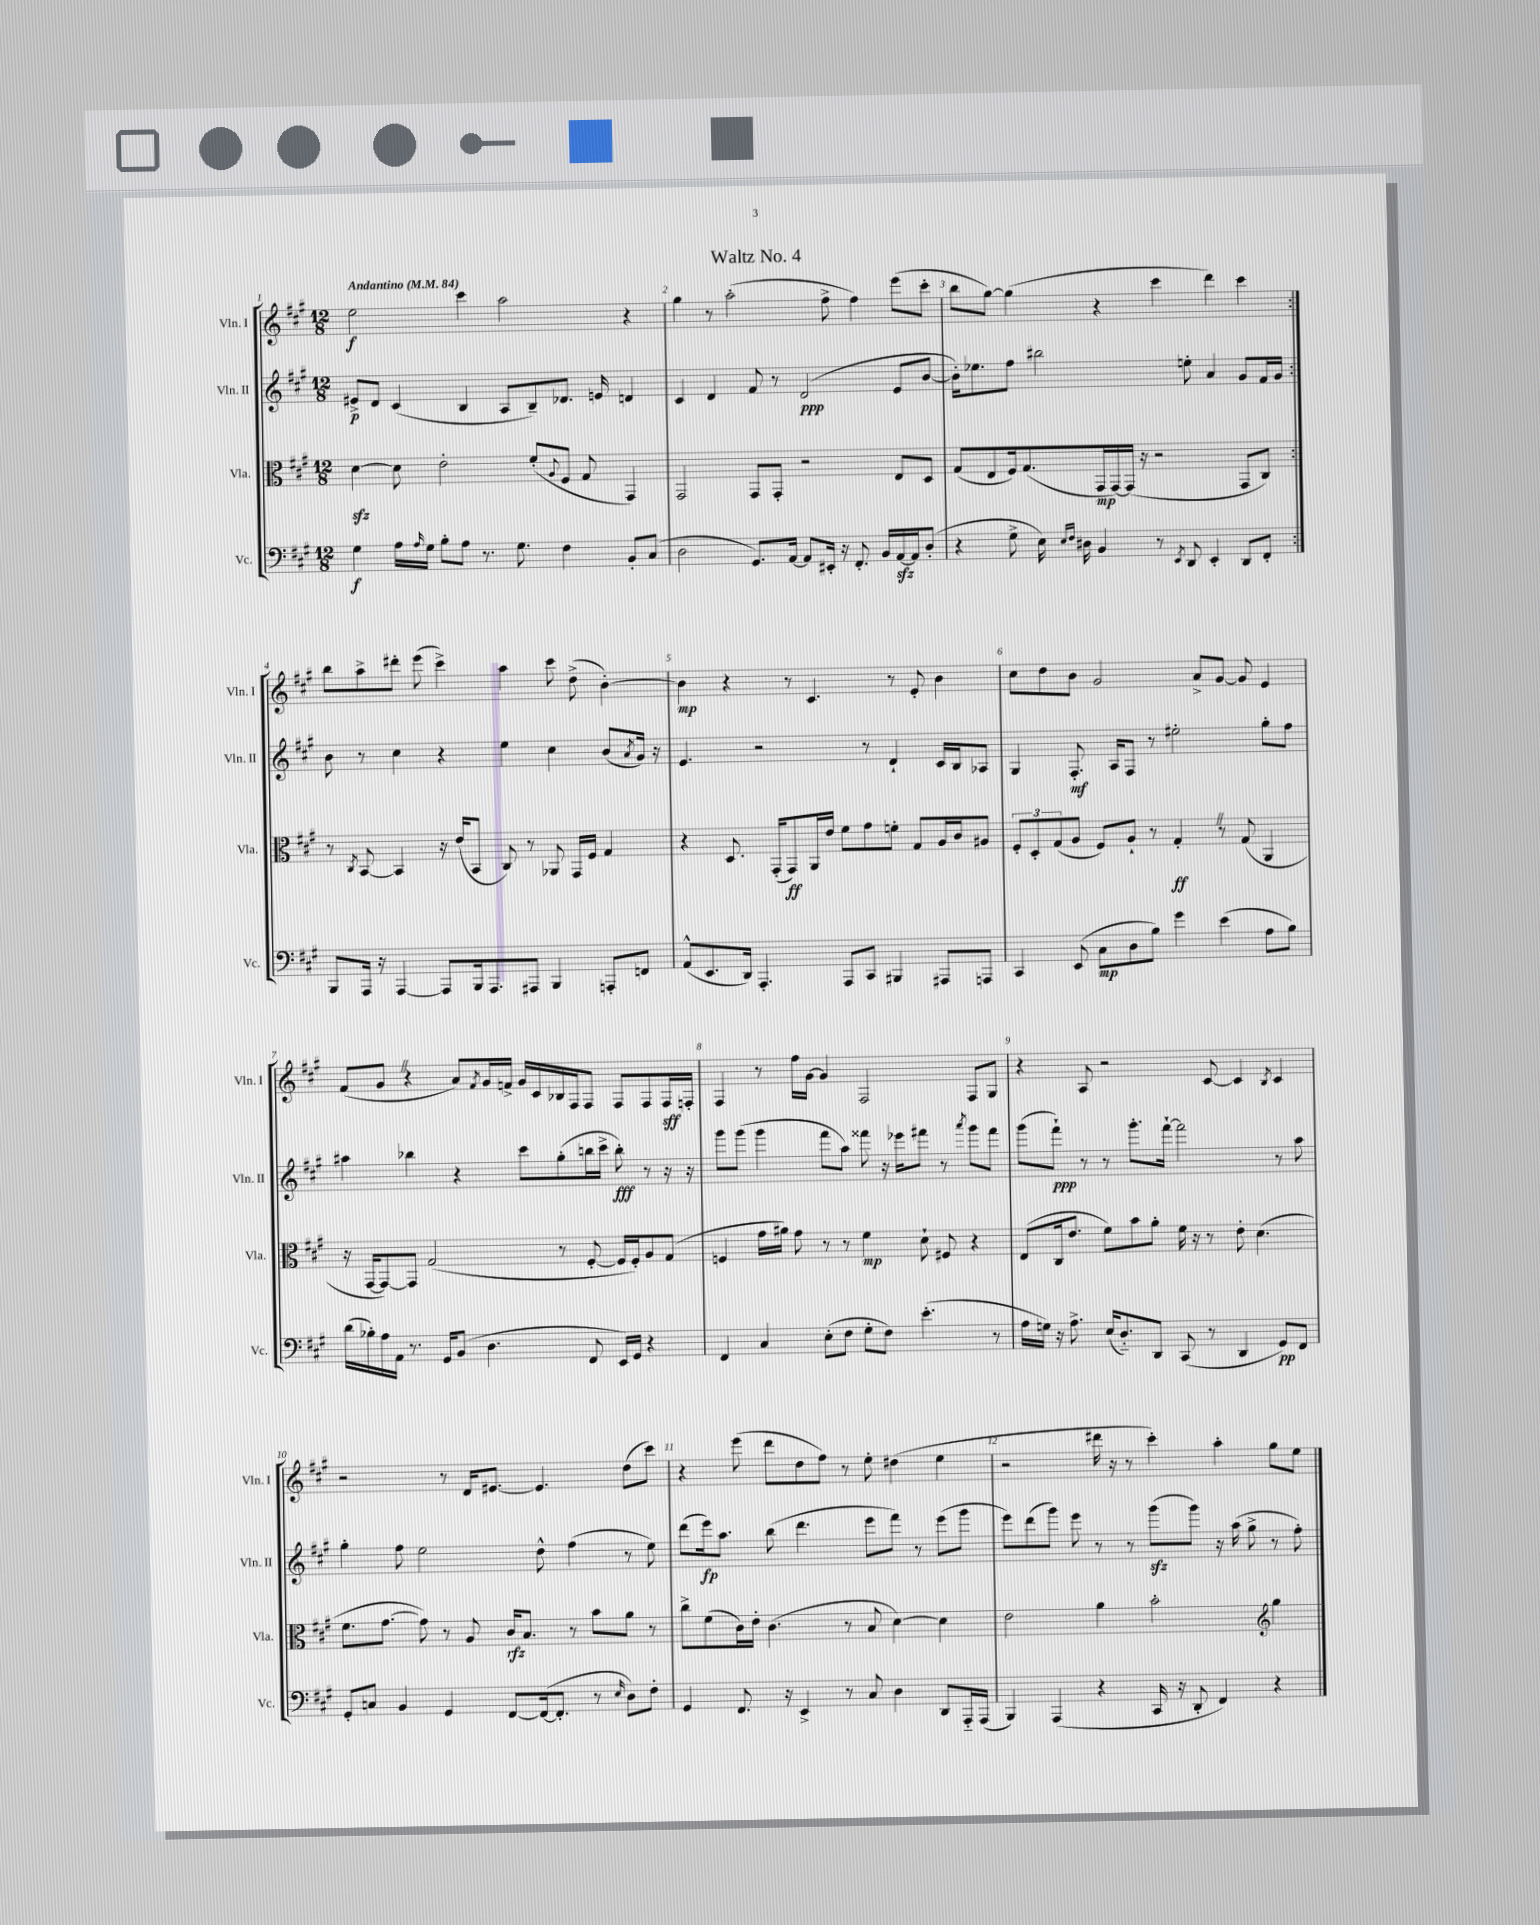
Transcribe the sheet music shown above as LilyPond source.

\header { title = "Waltz No. 4" }
<<
\new StaffGroup <<
\new Staff = "s0" \with { instrumentName = "Vln. I" shortInstrumentName = "Vln. I" } {
    \clef treble \key a \major \numericTimeSignature \time 12/8 \tempo "Andantino" 4 = 84
    \repeat volta 2 { e''2\f cis'''4 a''2 r4 |
    gis''4 r8 a''2-.( fis''8-> fis''4) e'''8( cis'''8-. |
    b''8 gis''8~) gis''4( r4 cis'''4 d'''4) cis'''4 | }
    b''8 a''8-> dis'''8-. e'''8( cis'''4->) a''4 cis'''8 d''8->( b'4~-.) |
    b'4\mp r4 r8 cis'4. r8 e'8-. b'4 |
    cis''8 d''8 b'8 gis'2 a'8-> gis'8~ gis'8 e'4 |
    fis'8( gis'8 \once \override BreathingSign.text = \markup { \musicglyph "scripts.caesura.straight" } \breathe r4 a'8) \acciaccatura { fis'8 } gis'16 f'16-> gis'16 cis'16 bes16 fis16 fis8 fis8 fis8 fis16\sff f16-. |
    fis4 r8 fis''16 gis'16~ gis'4 fis2 fis8 gis8 |
    r4 a8 r2 cis'8~ cis'4 \acciaccatura { b8 } cis'4 |
    r2 r8 d'16 eis'8.~ eis'4. d''8( cis'''8) |
    r4 e'''8( d'''8 d''8 fis''8) r8 e''8-. dis''4( e''4 |
    r2 dis'''16 r16 r8 cis'''4-.) a''4-. gis''8 e''8 \bar "|." |
}
\new Staff = "s1" \with { instrumentName = "Vln. II" shortInstrumentName = "Vln. II" } {
    \clef treble \key a \major \numericTimeSignature \time 12/8
    \repeat volta 2 { eis'8->\p d'8 cis'4( b4 a8 b8--) des'8. e'16 d'4 |
    cis'4 d'4 fis'8 r8 d'2\ppp( e'8 b'8~ |
    b'16-.) ees''8. fis''8 bis''2 e''8-. a'4 gis'8 fis'16 gis'16 | }
    b'8 r8 cis''4 r4 e''4 cis''4 b'8( \acciaccatura { a'8 } gis'16) r16 |
    e'4. r2 r8 d'4-! cis'16 b16 aes8 |
    gis4 fis8.-.\mf a16 fis8 r8 eis''2-. gis''8-. fis''8 |
    ais''4 bes''4 r4 cis'''8 gis''8-.( b''16 cis'''16-> b''8-.\fff) r8 r16 r16 |
    gis'''8 gis'''8( gis'''4 fis'''8 a''8) fisis'''8 r16 ees'''16 fis'''8 r8 \acciaccatura { a'''8 } gis'''8 fis'''8 |
    gis'''8( fis'''8-!\ppp) r8 r8 gis'''8.-. fis'''16~-! fis'''2 r8 a''8 |
    gis''4-. fis''8 e''2 d''8-^ fis''4( r8 e''8) |
    d'''8( e'''16\fp) a''8. b''8( d'''4. e'''8 fis'''8) r8 e'''8( gis'''8 |
    e'''8) d'''8( gis'''8) e'''8 r8 r8 gis'''8\sfz( gis'''8) r16 a''16( gis''8-> r8 fis''8-.) \bar "|." |
}
\new Staff = "s2" \with { instrumentName = "Vla." shortInstrumentName = "Vla." } {
    \clef alto \key a \major \numericTimeSignature \time 12/8
    \repeat volta 2 { d'4~\sfz d'8 e'2-. fis'8-.( \appoggiatura { a8 } fis8 gis8 gis,4) |
    gis,2 gis,8 gis,8-. r2 e8 d8 |
    gis8( e8 fis16) gis8.( gis,16\mp gis,16~) gis,16( r16 r2 gis,8 cis8) | }
    r8 \acciaccatura { cis8 } b,8~ b,4 r16 e'16( b,8 cis8) r8 aes,8 gis,16 fis16 gis4 |
    r4 d8. gis,16-.( gis,8\ff) a,16 e'16 fis'8 gis'8 f'8-. gis8 a16 cis'16 ais8 |
    \tuplet 3/2 { fis8-. d8-. gis8( } a8 fis8) a8-! r8 gis4-.\ff \once \override BreathingSign.text = \markup { \musicglyph "scripts.caesura.straight" } \breathe r8 gis8( a,4 |
    r16 gis,16~ gis,8~) gis,8 gis2( r8 fis8~-. fis16 fis16-.) a8 gis8( |
    f4 gis'16 ais'16) gis'8 r8 r8 fis'4\mp d'8-! fis8 r4 |
    e8( cis16 e'8. fis'8) b'8 a'8-. fis'16 r16 r8 e'8-. d'4.( |
    fis'8. gis'8.~ gis'8) r8 a8 cis'16\rfz b8. r8 b'8 a'8 r8 |
    cis''8-> fis'8( cis'16) e'16-. cis'4.( r8 b8 d'4~) d'4 |
    e'2 a'4 b'2-. \clef treble gis''4 \bar "|." |
}
\new Staff = "s3" \with { instrumentName = "Vc." shortInstrumentName = "Vc." } {
    \clef bass \key a \major \numericTimeSignature \time 12/8
    \repeat volta 2 { gis4\f a16 \grace { a16 } gis16 b8-. a8 r8. gis8. fis4 b,8-. cis8( |
    d2 gis,8.) a,16~ a,8 eis,16-. r16 fis,8.-. b,16 a,16~\sfz a,16 d8-.( |
    r4 gis8-> e16) \grace { e16 fis16 } dis16 b,4 r8 \acciaccatura { e,8 } d,8 e,4-. d,8 fis,8-. | }
    b,,8 a,,16 r16 a,,4~ a,,8 b,,16 a,,8. ais,,8 b,,4 a,,8-. f,8 |
    a,8-^( e,8. d,16) a,,4.-. a,,8 cis,8 bis,,4 ais,,8 a,,8 |
    cis,4 e,8( cis8\mp d8 b8) gis'4 e'4( a8 b8) |
    d'16( bes16-.) a16 a,16 r8. gis,16 b,8( d4. fis,8 e,16) gis,16 r4 |
    fis,4 cis4 e8-.( fis8 gis8-. fis8) e'4.-.( r8 |
    a16 g16) r16 a8.-> e16( d8.-_) d,8 cis,8( r8 d,4 gis,8\pp) fis,8 |
    gis,8-. c8 b,4 gis,4 fis,8~ fis,16~( fis,8.-. r8 \grace { e16 } d8) fis8-. |
    gis,4 fis,8. r16 e,4-> r8 cis8 d4 d,8 a,,16-_ a,,16( |
    b,,4) a,,4( r4 cis,16 r16 d,8-. fis,4) r4 \bar "|." |
}
>>
>>
\layout { \context { \Score \override BarNumber.break-visibility = ##(#f #t #t) barNumberVisibility = #all-bar-numbers-visible } }
